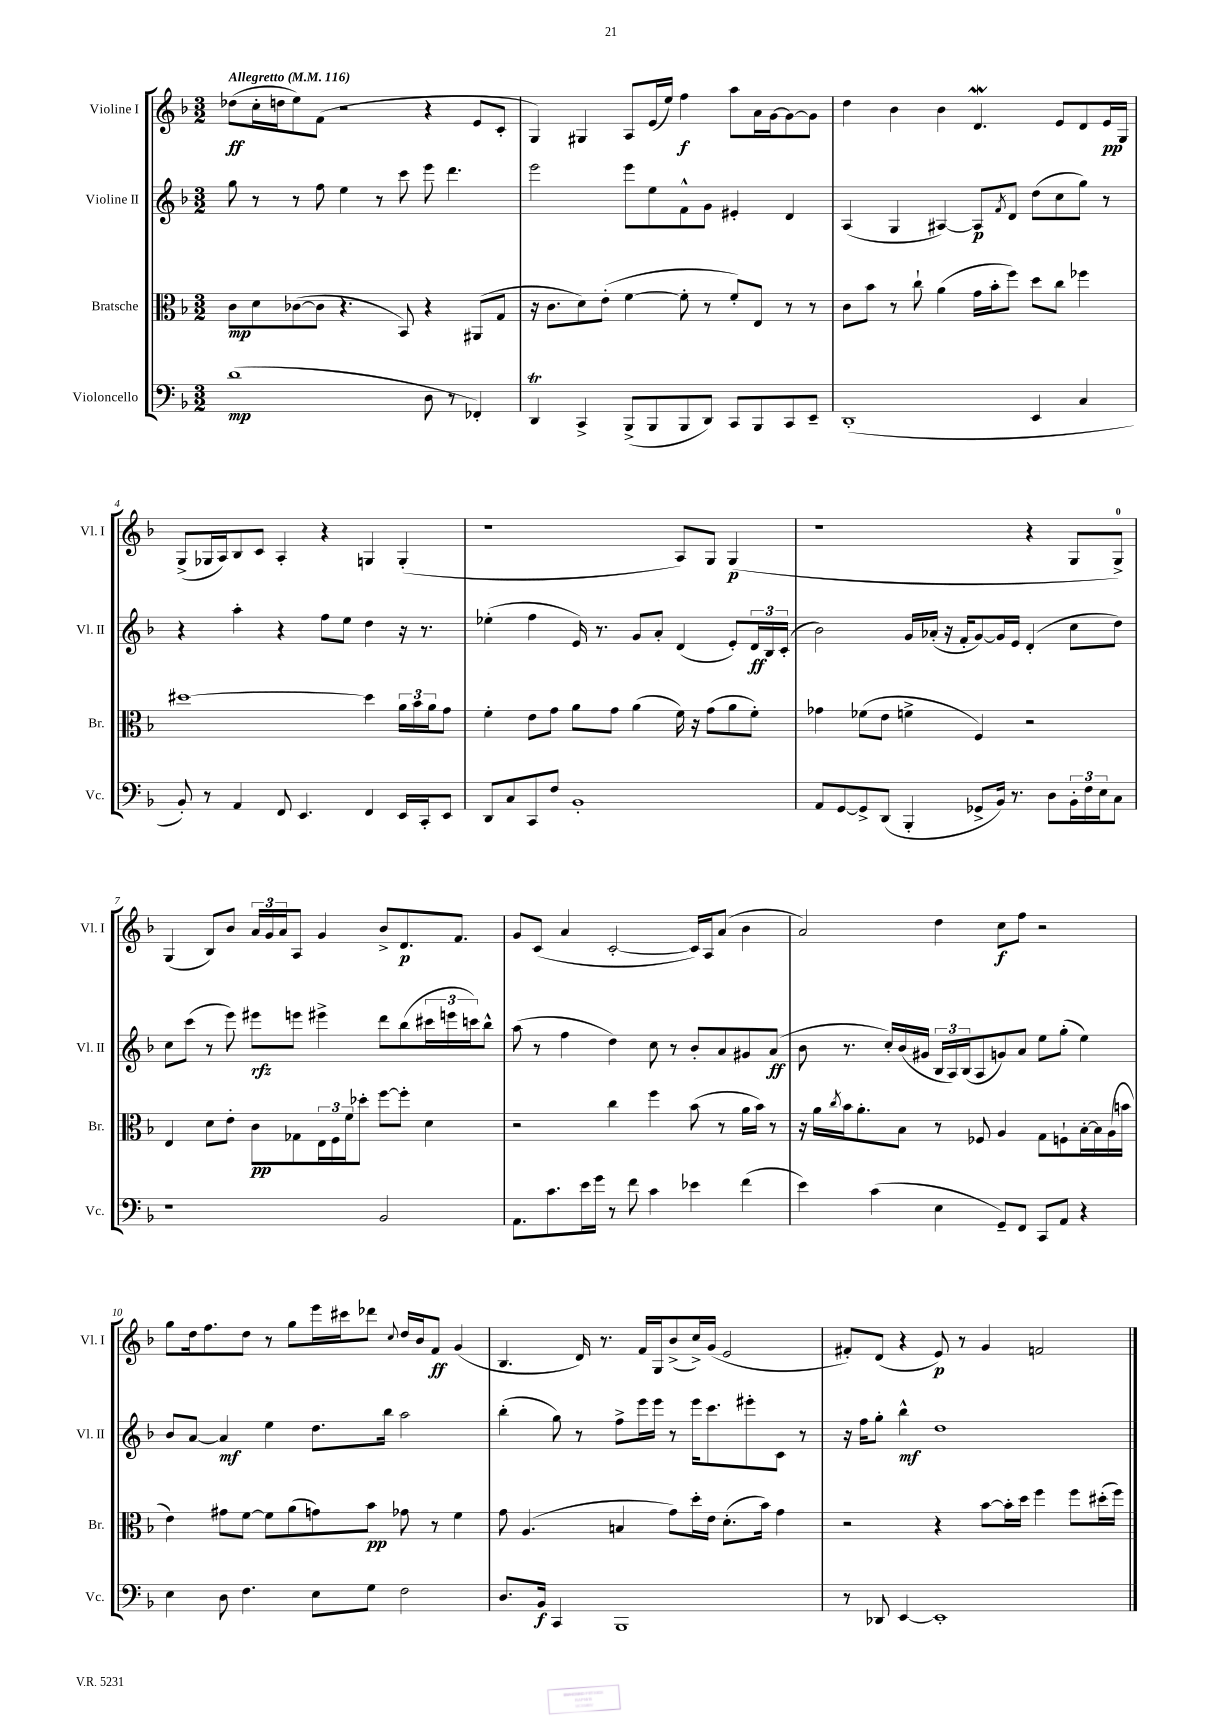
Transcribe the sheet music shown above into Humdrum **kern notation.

**kern	**dynam	**kern	**dynam	**kern	**dynam	**kern	**dynam
*part4	*part4	*part3	*part3	*part2	*part2	*part1	*part1
*staff4	*staff4	*staff3	*staff3	*staff2	*staff2	*staff1	*staff1
*I"Violoncello	*	*I"Bratsche	*	*I"Violine II	*	*I"Violine I	*
*I'Vc.	*	*I'Br.	*	*I'Vl. II	*	*I'Vl. I	*
*clefF4	*	*clefC3	*	*clefG2	*	*clefG2	*
*k[b-]	*	*k[b-]	*	*k[b-]	*	*k[b-]	*
*M3/2	*	*M3/2	*	*M3/2	*	*M3/2	*
*MM116	*	*MM116	*	*MM116	*	*MM116	*
=1	=1	=1	=1	=1	=1	=1	=1
!	!	!	!	!	!	!LO:TX:a:B:t=Allegretto	!
(1d	mp	8c\L	mp	8gg\	.	(8dd-X\L	ff
.	.	8d\	.	8r	.	16cc'\L	.
.	.	.	.	.	.	16ddn\J	.
.	.	([8c-X\	.	8r	.	8ee\)	.
.	.	8c-\J]	.	8ff\	.	(8f\J	.
.	.	4.r	.	4ee\	.	2r	.
.	.	.	.	8r	.	.	.
.	.	8BB-/)	.	8ccc\	.	.	.
8D\	.	4r	.	8eee\	.	4r	.
8r	.	.	.	4.ddd\	.	.	.
4FF-X'/)	.	(8AA#X/L	.	.	.	8e/L	.
.	.	8G/J	.	.	.	8c'/J	.
=2	=2	=2	=2	=2	=2	=2	=2
4DDT/	.	16r	.	2eee\	.	4G/)	.
.	.	8.c\L	.	.	.	.	.
4CC^/	.	8d\)	.	.	.	4G#X/	.
.	.	(8e'\J	.	.	.	.	.
(8BBB-^/L	.	[4f\	.	8eee\L	.	8A/L	.
8BBB-/	.	.	.	8ee\	.	(16e/L	.
.	.	.	.	.	.	16ee/JJ)	.
8BBB-/	.	8f'\]	.	8f^^\	.	4ff\	f
8DD/J)	.	8r	.	8g\J	.	.	.
8CC/L	.	8f'/L)	.	4e#X'/	.	8aa\L	.
8BBB-/	.	8E/J	.	.	.	16a\L	.
.	.	.	.	.	.	[16g\J	.
8CC/	.	8r	.	4d/	.	8g\_	.
8EE~/J	.	8r	.	.	.	8g\J]	.
=3	=3	=3	=3	=3	=3	=3	=3
(1DD'	.	8c\L	.	(4A/	.	4dd\	.
.	.	8b-\J	.	.	.	.	.
.	.	8r	.	4G/	.	4b-\	.
.	.	8cc`\	.	.	.	.	.
.	.	(4a\	.	[4A#X/)	.	4b-\	.
.	.	16g\LL	.	8A#/L]	p	4.dW/	.
.	.	16b-'\J	.	.	.	.	.
.	.	.	.	8qf/	.	.	.
.	.	8ff\J)	.	8d/J	.	.	.
4EE/	.	8dd\L	.	(8dd\L	.	.	.
.	.	8cc\J	.	8cc\	.	8e/L	.
4C/	.	4ff-X\	.	8gg\J)	.	8d/	.
.	.	.	.	8r	.	16e/L	pp
.	.	.	.	.	.	16G/JJ	.
!!LO:LB:g=z
=4	=4	=4	=4	=4	=4	=4	=4
8BB-'/)	.	[1dd#X	.	4r	.	(8G^/L	.
8r	.	.	.	.	.	16G-X/L	.
.	.	.	.	.	.	16A/J)	.
4AA/	.	.	.	4aa'\	.	8B-/	.
.	.	.	.	.	.	8c/J	.
8FF/	.	.	.	4r	.	4A'/	.
4.EE/	.	.	.	.	.	.	.
.	.	.	.	8ff\L	.	4r	.
.	.	.	.	8ee\J	.	.	.
4FF/	.	4dd#\]	.	4dd\	.	4Gn/	.
16EE/LL	.	24a\LL	.	16r	.	(4G'/	.
.	.	24b-\	.	.	.	.	.
16CC'/J	.	.	.	8.r	.	.	.
.	.	24a\J	.	.	.	.	.
8EE/J	.	8g\J	.	.	.	.	.
=5	=5	=5	=5	=5	=5	=5	=5
8DD/L	.	4f'\	.	(4ee-X'\	.	1r	.
8C/	.	.	.	.	.	.	.
8CC/	.	8e\L	.	4ff\	.	.	.
8F/J	.	8g\J	.	.	.	.	.
1BB-'	.	8a\L	.	16e/)	.	.	.
.	.	.	.	8.r	.	.	.
.	.	8g\J	.	.	.	.	.
.	.	(4a\	.	8g/L	.	.	.
.	.	.	.	8a'/J	.	.	.
.	.	16f\)	.	(4d/	.	8A/L)	.
.	.	16r	.	.	.	.	.
.	.	(8g\L	.	.	.	8G/J	.
.	.	8a\	.	8e'/L)	.	(4G/	p
.	.	8f'\J)	.	24d/L	ff	.	.
.	.	.	.	24B-/	.	.	.
.	.	.	.	(24c'/JJ	.	.	.
=6	=6	=6	=6	=6	=6	=6	=6
8AA/L	.	4g-X\	.	2b-\)	.	1r	.
[8GG/	.	.	.	.	.	.	.
8GG^/]	.	(8f-X\L	.	.	.	.	.
(8DD/J	.	8e\J	.	.	.	.	.
4BBB-'/	.	4fn^\	.	16g/LL	.	.	.
.	.	.	.	(16a-X'/JJ	.	.	.
.	.	.	.	16r	.	.	.
.	.	.	.	16f'/KL	.	.	.
8GG-X^/L	.	4F/)	.	[8g/)	.	.	.
16BB-/Jk)	.	.	.	16g/L]	.	.	.
8.r	.	.	.	16e/JJ	.	.	.
.	.	2r	.	(4d'/	.	4r	.
8D\L	.	.	.	.	.	.	.
24BB-'\L	.	.	.	8cc\L	.	8G/L	.
24F\	.	.	.	.	.	.	.
24E\J	.	.	.	.	.	.	.
8C\J	.	.	.	8dd\J)	.	8G^/J)	.
!!LO:LB:g=z
=7	=7	=7	=7	=7	=7	=7	=7
1r	.	4E/	.	8cc\L	.	(4G/	.
.	.	.	.	(8ccc\J	.	.	.
.	.	8d\L	.	8r	.	8B-/L)	.
.	.	8e'\J	.	8eee\)	.	8b-/J	.
.	.	8c\L	pp	8eee#X\L	rfz	24a/LL	.
.	.	.	.	.	.	24g/	.
.	.	.	.	.	.	24a/J	.
.	.	8G-X\	.	8eeen\J	.	8A/J	.
.	.	24E\L	.	4eee#X^\	.	4g/	.
.	.	24F\	.	.	.	.	.
.	.	24f\J	.	.	.	.	.
.	.	8dd-X'\J	.	.	.	.	.
2BB-/	.	[8ff\L	.	8ddd\L	.	8b-^/L	.
.	.	8ff'\J]	.	(8bb-\	.	8.d/	p
.	.	4d\	.	24ccc#X\L	.	.	.
.	.	.	.	24eeen\	.	.	.
.	.	.	.	.	.	8.f/J	.
.	.	.	.	24cccn\J)	.	.	.
.	.	.	.	8bb-^^\J	.	.	.
=8	=8	=8	=8	=8	=8	=8	=8
8.AA\L	.	2r	.	(8aa\	.	8g/L	.
.	.	.	.	8r	.	(8c/J	.
8.c\	.	.	.	.	.	.	.
.	.	.	.	4ff\	.	4a/	.
16e\L	.	.	.	.	.	.	.
16g\JJ	.	.	.	.	.	.	.
8r	.	4cc\	.	4dd\)	.	[2c'/	.
8f\	.	.	.	.	.	.	.
4c\	.	4ff\	.	8cc\	.	.	.
.	.	.	.	8r	.	.	.
4e-X\	.	(8b-\	.	8b-'/L	.	16c/LL])	.
.	.	.	.	.	.	16A/J	.
.	.	8r	.	8a/	.	(8a/J	.
(4f\	.	16a\LL	.	8g#X/	.	4b-\	.
.	.	16b-\JJ)	.	.	.	.	.
.	.	8r	.	(8a/J	ff	.	.
=9	=9	=9	=9	=9	=9	=9	=9
4e\)	.	16r	.	8b-\	.	2a/)	.
.	.	16a\LL	.	.	.	.	.
.	.	8qcc/	.	.	.	.	.
.	.	16b-\J	.	8.r	.	.	.
.	.	8.a'\	.	.	.	.	.
(4c\	.	.	.	.	.	.	.
.	.	.	.	16cc'/LL)	.	.	.
.	.	8B-\J	.	(16b-/	.	.	.
.	.	.	.	16g#X/JJ	.	.	.
4E\	.	8r	.	24B-/LL	.	4dd\	.
.	.	.	.	24A/)	.	.	.
.	.	.	.	(24B-/J	.	.	.
.	.	8F-X/	.	8A/	.	.	.
8GG~/L)	.	4A/	.	8gn/)	.	8cc\L	f
8FF/J	.	.	.	8a/J	.	8ff\J	.
8CC/L	.	8G\L	.	8ee\L	.	2r	.
8AA/J	.	8Fn`\	.	(8gg'\J	.	.	.
4r	.	[16B-'\L	.	4ee\)	.	.	.
.	.	16B-\]	.	.	.	.	.
.	.	(16A\	.	.	.	.	.
.	.	16bn\JJ	.	.	.	.	.
!!LO:LB:g=z
=10	=10	=10	=10	=10	=10	=10	=10
4E\	.	4e\)	.	8b-/L	.	8gg\L	.
.	.	.	.	[8a/J	.	16dd\k	.
.	.	.	.	.	.	8.ff\	.
8D\	.	8g#X\L	.	4a/]	mf	.	.
4.F\	.	[8f\J	.	.	.	8dd\J	.
.	.	8f\L]	.	4ee\	.	8r	.
.	.	(8a\	.	.	.	8gg\L	.
8E\L	.	8gn\)	.	8.dd\L	.	16eee\L	.
.	.	.	.	.	.	16ccc#X\J	.
8G\J	.	8b-\J	pp	.	.	8ddd-X\J	.
.	.	.	.	16bb-\Jk	.	.	.
.	.	.	.	.	.	8qqcc/	.
2F\	.	8g-X\	.	2aa\	.	16dd/LL	.
.	.	.	.	.	.	16b-/J	.
.	.	8r	.	.	.	8f/J	ff
.	.	4f\	.	.	.	(4g/	.
=11	=11	=11	=11	=11	=11	=11	=11
8.D/L	.	8g\	.	(4bb-'\	.	4.B-/	.
.	.	(4.A/	.	.	.	.	.
16BB-/Jk	f	.	.	.	.	.	.
4CC/	.	.	.	8gg\)	.	.	.
.	.	.	.	8r	.	16d/)	.
.	.	.	.	.	.	8.r	.
1BBB-	.	4Bn/	.	8ff^\L	.	.	.
.	.	.	.	16eee\L	.	16f/LL	.
.	.	.	.	16eee\JJ	.	16G/J	.
.	.	8g\L)	.	8r	.	(8b-^/	.
.	.	16dd'\L	.	16eee\KL	.	16cc^/L)	.
.	.	16e\JJ	.	8.ccc\	.	(16g/JJ	.
.	.	(8.d'\L	.	.	.	2e/	.
.	.	.	.	8eee#X'\	.	.	.
.	.	16b-\Jk)	.	.	.	.	.
.	.	4g\	.	8c\J	.	.	.
.	.	.	.	8r	.	.	.
=12	=12	=12	=12	=12	=12	=12	=12
8r	.	2r	.	16r	.	8f#X'/L)	.
.	.	.	.	16ff\KL	.	.	.
8DD-X/	.	.	.	8gg'\J	.	(8d/J	.
[4EE/	.	.	.	4bb-^^\	mf	4r	.
1EE']	.	4r	.	1dd	.	8e/)	p
.	.	.	.	.	.	8r	.
.	.	[8b-\L	.	.	.	4g/	.
.	.	16b-'\L]	.	.	.	.	.
.	.	16dd\JJ	.	.	.	.	.
.	.	4ff\	.	.	.	2fn/	.
.	.	8ff\L	.	.	.	.	.
.	.	(16dd#X'\L	.	.	.	.	.
.	.	16ff\JJ)	.	.	.	.	.
==	==	==	==	==	==	==	==
*-	*-	*-	*-	*-	*-	*-	*-
